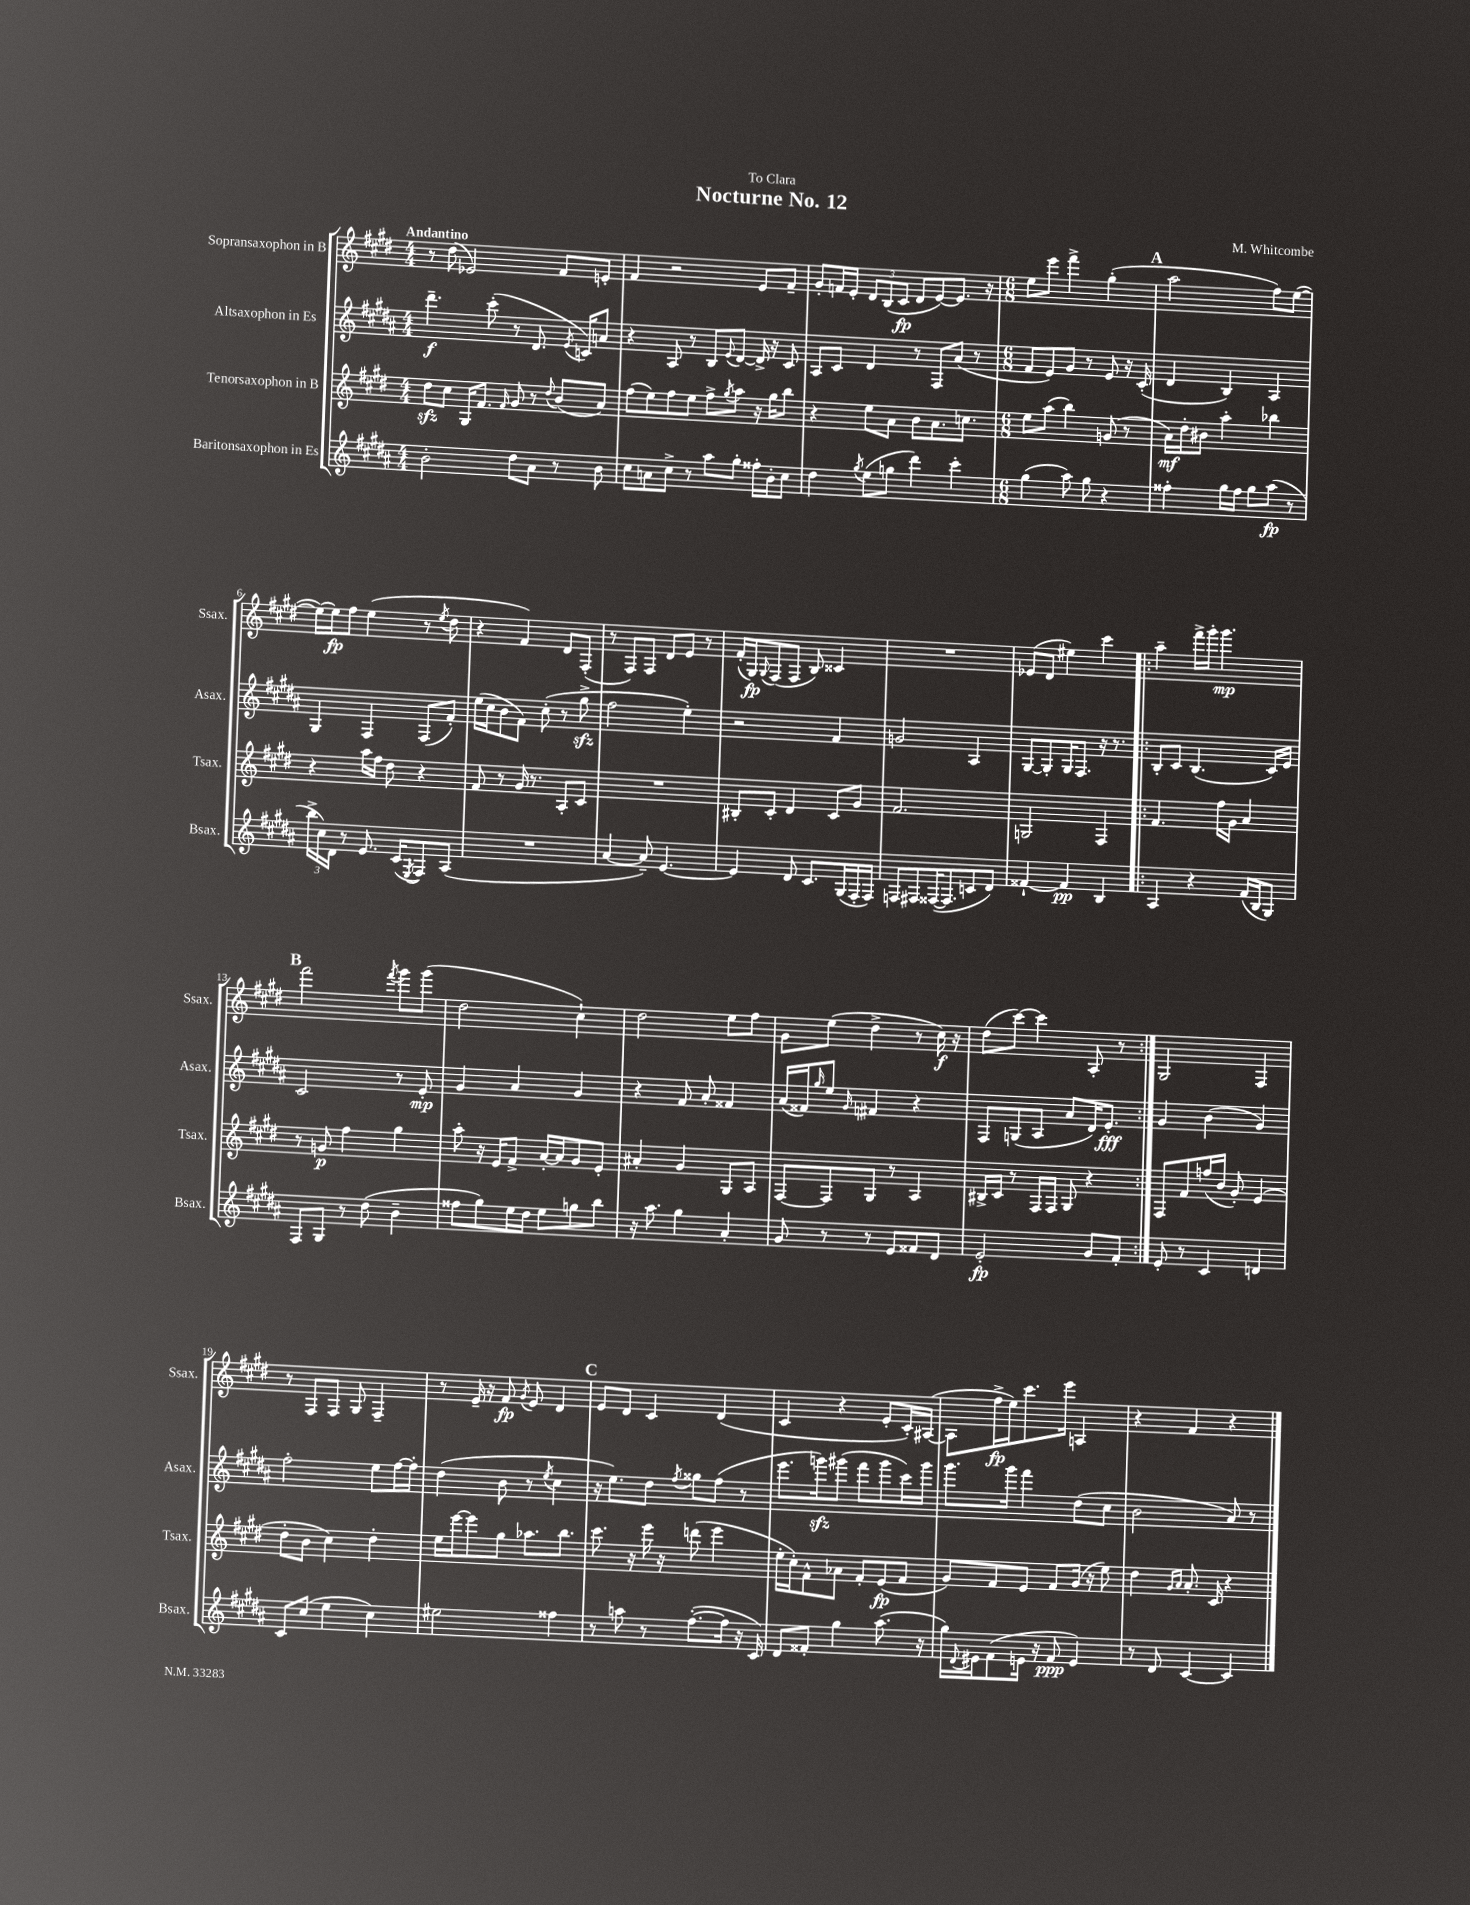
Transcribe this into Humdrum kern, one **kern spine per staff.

**kern	**kern	**kern	**kern
*staff4	*staff3	*staff2	*staff1
*clefG2	*clefG2	*clefG2	*clefG2
*k[f#c#g#d#a#]	*k[f#c#g#d#]	*k[f#c#g#d#a#]	*k[f#c#g#d#]
*M4/4	*M4/4	*M4/4	*M4/4
2b'\	8dd#\L	4.ddd#~\	8r
.	8cc#\J	.	(8dd#\
.	16G#/LK	.	2e-/)
.	8.f#/J	.	.
.	.	(8ccc#'\	.
.	16qqf#/	.	.
8dd#\L	8g#/	8r	.
8a#\J	8r	8.d#/	.
.	8qqdd#/	.	.
8r	(8b/L	.	8f#/L
.	.	8qe/	.
.	.	16c/LK)	.
8b\	8a/J)	8a/J	8e'/J
=	=	=	=
8cc#\L	(8ff#\L	4r	4f#/
8a\	8ee\)	.	.
8cc#^\J	8ff#\	8A#/	2r
8r	8ee\J	8r	.
8aa#\L	8ff#^\L	8B/L	.
.	8qgg#/	8qqe/	.
8gg#'\J	8aa\J	[8d#/J	.
16ff##'\LL	16r	16d#^/]	8e/L
16b'\J	16gg#\LK	16r	.
8cc#\J	8bb\J	8c#/	8f#~/J
=	=	=	=
4dd#\	4r	8A#/L	8g#'/L
.	.	8c#/J	16f/L
.	.	.	16e'/JJ
8qgg#/	.	.	.
(8ee\L	8ee\L	4d#/	12d#/L
.	.	.	(12B/
8gg\J	8a\J	.	.
.	.	.	12c#/J
4ddd#\)	8b\L	8r	8d#/L
.	8.a\	8F#/L	[8e/)
4ccc#'\	.	(8a#/J	8.e/]J
.	8.cc\J	.	.
.	.	8r	.
.	.	.	16r
=	=	=	=
*M6/8	*M6/8	*M6/8	*M6/8
(4gg#\	8ee\L	8f#/L	8ee\L
.	(8aa\J	8e/)	8eee\J
8aa#\)	4bb\)	8g#/J	4fff#^\
8gg#\	.	8r	.
4r	(8g/	8e/	(4gg#'\
.	8r	16r	.
.	.	(16c#'/	.
=	=	=	=
4ff##'\	16a\LL)	4d#/	2aa\
.	16dd#'\J	.	.
.	8b#\J	.	.
16gg#\LL	4aa'\	4B/)	.
16ff##\JJ	.	.	.
8gg#\L	.	.	.
(8aa#\J	4bb-\	4A#/	8ff#\L)
8r	.	.	([8ee\J
=	=	=	=
24bb^\LL	4r	4G#/	16ee\_LL)
24cc#\)	.	.	.
.	.	.	16ee\]J
24d#\JJ	.	.	.
8r	.	.	8ff#\J
8.e/	16aa\LL	4F#/	(4ee\
.	16ff#\JJ	.	.
.	8dd#\	.	.
(16c#/LK	.	.	.
8qE/	.	.	.
8F#/)	4r	(8F#/L	8r
.	.	.	8qee/
(8A#/J	.	8f#'/J)	8dd#\
=	=	=	=
2.r	8f#/	(16ee\LL	4r
.	.	16cc#\J	.
.	8r	8b\	.
.	16g#/	8f#\J)	4f#/)
.	8.r	.	.
.	.	(8cc#'\	.
.	8A'/L	8r	8d#/L
.	8c#/J	8gg#^\	(8F#'/J
=	=	=	=
[4a#/	2.r	2ff#\	8r
.	.	.	8F#/L)
8a#~/])	.	.	8F#/J
[4.e/	.	.	8d#/L
.	.	4ee'\)	8e/J
.	.	.	8r
=	=	=	=
4e/]	8B#'/L	2r	(16f#'/LL
.	.	.	16G#/J)
.	.	.	8qqG#/
.	8c#'/J	.	(8F#/
8d#/	4d#/	.	8F#/J
8.c#/L	.	.	8B/)
.	8c#/L	4f#/	4c##/
(16G#/L	.	.	.
16F#'/	8g#/J	.	.
16F#/JJ)	.	.	.
=	=	=	=
8F/L	2.f#/	2g/	2.r
8F#/	.	.	.
([16F##/K	.	.	.
8.F##/]	.	.	.
8c/	.	4A#/	.
8d#/J)	.	.	.
=	=	=	=
[4f##`/	2G/	[8G#/L	(8e-/L
.	.	8G#'/]	8d#/J
4f##/]	.	16G#/K	4ee#\)
.	.	8.F#/J	.
4B/	4F#/	16r	4ccc#\
.	.	8.r	.
=!|:	=!|:	=!|:	=!|:
4A#/	4.f#/	8B'/L	4aa~\
.	.	8c#/J	.
4r	.	(4.B/	16fff#^\LL
.	.	.	16ggg#'\JJ
.	16ff#\LL	.	4.ggg#\
.	16g#\JJ	.	.
(16f#/LL	4a/	.	.
16B/J	.	.	.
8G#/J)	.	16c#/LL)	.
.	.	16e/JJ	.
=	=	=	=
8F#/L	8r	2c#/	2fff#\
8G#/J	8g/	.	.
8r	4ff#\	.	.
(8dd#\	.	.	.
.	.	.	8qfff#/
4b~\	4gg#\	8r	8ggg#\L
.	.	8e'/	(8ggg#\J
=	=	=	=
8ff##\L	8aa'\	4g#/	2dd#\
8gg#\)	16r	.	.
.	16e/LK	.	.
16ee\L	8f#^/J	4a#/	.
16dd#\JJ	.	.	.
8ee\L	[16a'/LL	.	.
.	16a/]J	.	.
8gg\	8g#/	4g#/	4cc#`\)
8bb\J	8e'/J	.	.
=	=	=	=
16r	4a#'/	4r	2dd#\
8.aa#\	.	.	.
4gg#\	4g#/	8f#/	.
.	.	8a#'/	.
4a#'/	8G#/L	4f##/	8ee\L
.	8A/J	.	8ff#\J
=	=	=	=
8g#/	[8F#/L	(16a#/LL	8g#\L
.	.	16f##/J)	.
.	.	16qqgg#/	.
8r	8F#/]	8ee/J	(8ee\J
.	.	16qqg#/	.
8r	8G#/J	4f#/	4dd#^\
8e/L	8r	.	.
8f##/	4A/	4r	8r
8d#/J	.	.	16cc#\)
.	.	.	16r
=	=	=	=
2e'/	16B#^/LL	8F#/L	(8dd#\L
.	16c#/JJ	.	.
.	8r	(8G/	[8ccc#\J)
.	16F#/LL	8A#/J	4ccc#\]
.	16F#/JJ	.	.
.	8G#/	8a#/L	.
8g#/L	4r	16d#/K)	8A'/
.	.	8.e'/J	.
8f#'/J	.	.	8r
=:|!	=:|!	=:|!	=:|!
8e'/	8F#/L	4g#/	2G#/
8r	8f#/	.	.
4c#/	(16ff/L	(4b\	.
.	16b/JJ	.	.
.	8g#'/)	.	.
4d/	(4e/	4g#/)	4F#/
=	=	=	=
8c#/L	8dd#'\L	2ff#'\	8r
(8cc#/J	8b\J	.	8F#/L
4ee\	4cc#\)	.	8F#/J
.	.	.	8G#/
4cc#\)	4dd#'\	8ee\L	4F#~/
.	.	[16ff#\L	.
.	.	16ff#'\]JJ	.
=	=	=	=
2ee#\	16ee\LL	(4dd#\	8r
.	[16eee\J	.	.
.	8eee\]	.	16e~/
.	.	.	16r
.	8gg#\J	8b\	8f#/
.	.	.	8qg#/
.	8.aa-\L	8r	8e/
.	.	8qee/	.
4ff##\	.	4cc#\	4d#/
.	8.bb\J	.	.
=	=	=	=
8r	8.ccc#\	16r	8e/L
.	.	8.ee\L)	.
8aa\	.	.	8d#/J
.	16r	.	.
8r	16eee\	8dd#\J	4c#/
.	16r	.	.
.	.	8qff#/	.
([8.ff#'\L	(8ddd\	8gg##\L	.
.	4eee\	(8ff#\J	(4d#/
16ff#\]Jk	.	.	.
16r	.	8r	.
16c#/)	.	.	.
=	=	=	=
8d#/L	16ee'\LL	8.eee\L	4c#/
.	16cc#'\J)	.	.
8f##'/J	8f#^^\	.	.
.	.	16ggg\k)	.
4gg#\	8a-\J	(8ggg#\J	4r
.	8f#'/L	8fff#\L	.
(8.aa#\	(8e/	8ggg#\	8e'/L
.	8f#/J	16ccc#\L)	16c#'/L)
16r	.	16ggg#\JJ	([16A#/JJ
=	=	=	=
16gg#\LL)	8g#/L)	8.ggg#\L	8A#\]L
8qqd#/	.	.	.
16e#\J	.	.	.
(8f#\	8f#/	.	16ff#^\L
.	.	16ggg#\Jk	16ee\J)
16e\Jk	8e/J	4fff#\	8.ccc#\
16r	.	.	.
8f#/	8f#/L	.	.
.	.	.	16eee\Jk
4e/)	(16g#/Jk	(8dd#\L	4A/
.	16r	.	.
.	8ee\)	8cc#\J	.
=	=	=	=
8r	4dd#\	2b\	4r
8d#/	.	.	.
.	16qqg#/LL	.	.
.	16qqa/JJ	.	.
[4c#/	8.a'/	.	4f#/
.	16c#/	.	.
4c#/]	4r	8a#/)	4r
.	.	8r	.
==	==	==	==
*-	*-	*-	*-
